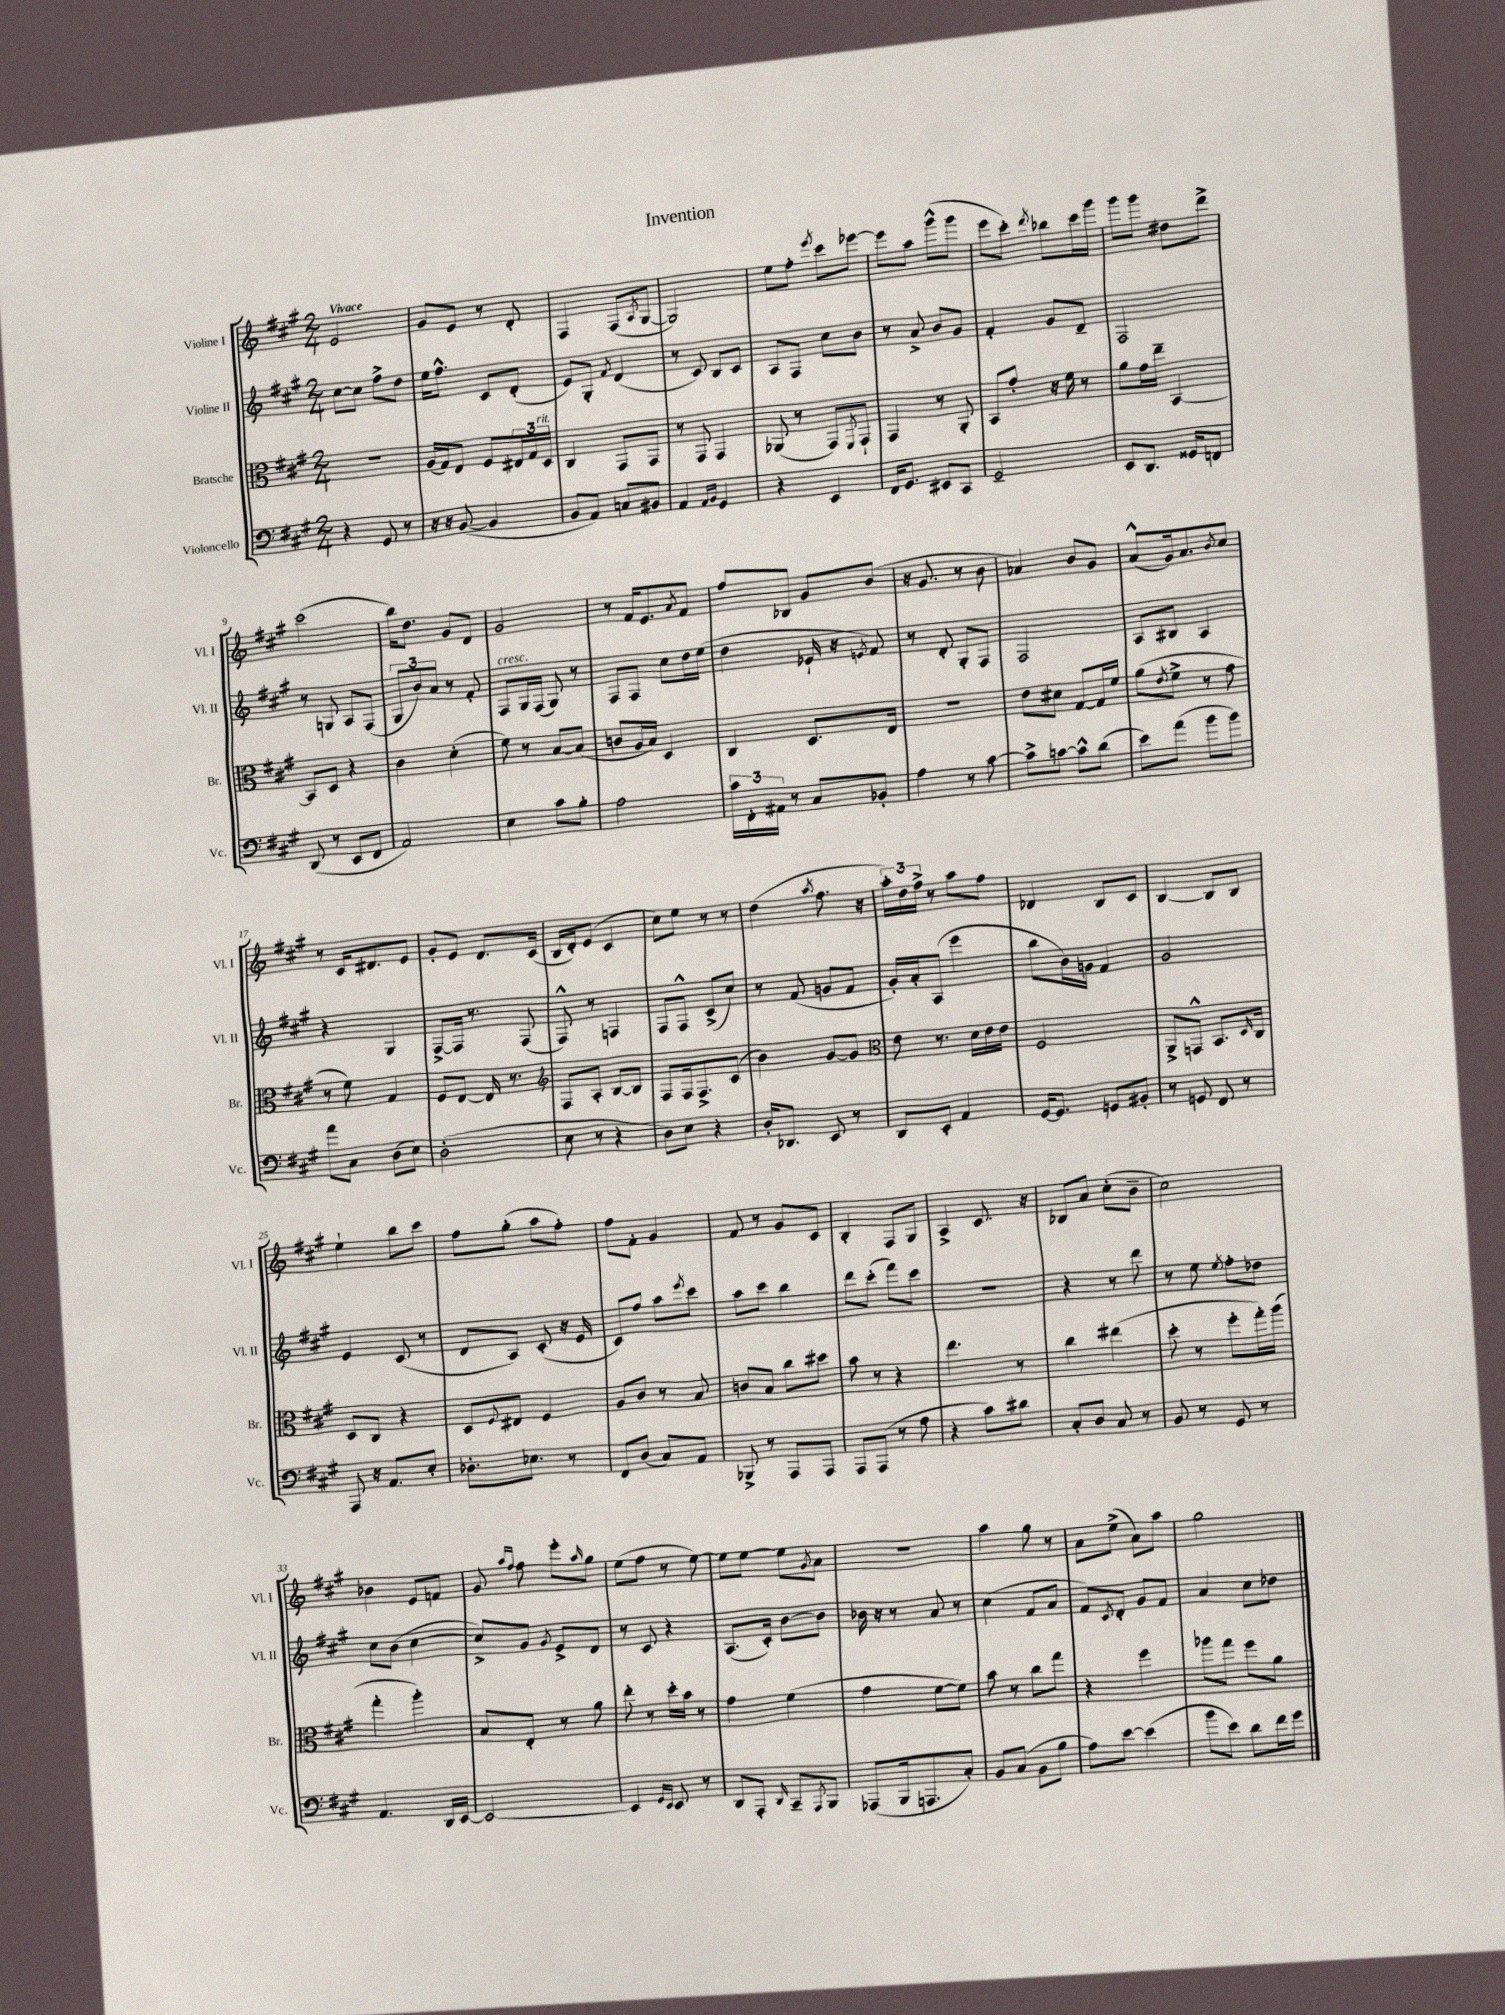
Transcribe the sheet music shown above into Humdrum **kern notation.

**kern	**kern	**kern	**kern
*staff4	*staff3	*staff2	*staff1
*clefF4	*clefC3	*clefG2	*clefG2
*k[f#c#g#]	*k[f#c#g#]	*k[f#c#g#]	*k[f#c#g#]
*M2/4	*M2/4	*M2/4	*M2/4
4r	2r	[8cc#\L	2e/
.	.	8cc#\]J	.
8GG#/	.	8ff#^\L	.
8r	.	8dd\J	.
=	=	=	=
16r	(16A/LL	16ee\LK	8g#/L
16r	16G#/J)	8.ff#^^\J	.
([8BB/	8E/J	.	8e/J
4BB/]	8F#/L	8c#/L	8r
.	24E#/L	(8d'/J	8d'/
.	24G#/	.	.
.	24D/JJ	.	.
=	=	=	=
8BB/L	4C#/	8e/L)	4F#/
8AA/J)	.	8G#'/J	.
.	.	8qf#/	.
8C/L	8GG#/L	(4d/	(8F#/L
.	.	.	8qA/
8BB#/J	8GG#/J	.	[8G#/J
=	=	=	=
4AA/	8r	8r	2G#/])
.	8GG#/	8c#/)	.
16qqAA/LL	.	.	.
16qqBB/JJ	.	.	.
4GG#/	4GG#/	8B/L	.
.	.	8c#/J	.
=	=	=	=
4r	(8AA-/	8A/L	8ee\L
.	8r	8F#/J	8ff#'\J
.	.	.	8qeee/
4EE/	8GG#/L)	8cc#\L	8ccc#\L
.	8qFF#/	.	.
.	8GG#`/J	8b\J	[8eee-\J
=	=	=	=
16FF#/LK	4GG#/	8r	8eee-\]L
8.GG#/J	.	.	.
.	.	8a^/	8aa\J
8EE#/L	8r	8b/L	(8ggg#^^\L
8CC#/J	8AA'/	8g#/J	8ggg#\J
=	=	=	=
2GG#~/	8BB/L	4f#'/	8eee\L
.	8g#'/J	.	8ccc#'\J)
.	.	.	8qddd/
.	16r	8g#/L	8bb-\L
.	16f#\	.	.
.	8r	8d~/J	16ccc#\L
.	.	.	16ggg#\JJ
=	=	=	=
8EE/L	8a\L	2F#/	8ggg#\L
8.DD/J	16g#\L	.	8ggg#\J
.	16ee~\JJ	.	.
.	[4BB/	.	8dd#\L
16GG##/LK	.	.	.
8FF/J	.	.	8ddd^\J
=	=	=	=
(8DD/	8BB/]L	8r	(2ccc#\
8r	8D/J	8G/	.
8EE/L	4r	8A/L	.
8FF#/J	.	(8F#/J	.
=	=	=	=
2AA/)	4c#\	12G#/L	16bb\LK)
.	.	.	8.dd\J
.	.	12b/)	.
.	.	12a/J	.
.	(4d'\	8r	8g#/L
.	.	8f#'/	8d/J
=	=	=	=
4E\	8f#\)	8F#/L	2g#/
.	8r	16G#/L	.
.	.	(16F#/JJ	.
8c#\L	[8B/L	8G#/)	.
8B'\J	(8B/]J	8r	.
=	=	=	=
2A\	8c/L	8F#/L	8r
.	16A/L	8F#/J	16f#/LK
.	16B/JJ)	.	8.e/
.	4D/	8cc#\L	.
.	.	.	8qa/
.	.	16dd\L	8f#/J
.	.	(16ee\JJ	.
=	=	=	=
24c#\LL	4C#/	4dd\	8ff#/L
24FF#'\	.	.	.
24AA#\JJ	.	.	.
8r	.	.	8B-/J
8C#/L	8.D/L	16e-`/	8g#/L
.	.	16r	.
.	.	8qe/	.
8BB-'/J	.	8f#/)	(8b/J
.	16E/Jk	.	.
=	=	=	=
4A\	2r	8r	16r
.	.	.	8.g#/
.	.	8d'/	.
8r	.	8G#'/L	8r
[8c#\	.	8F#/J	8b\
=	=	=	=
8c#^\]L	8e\L	2F#/	4a-/)
[8c\J	8d#\J	.	.
8c^^\]L	[8G#/L	.	8b/L
(8d\J	16G#/]L	.	8g#/J
.	16f#/JJ	.	.
=	=	=	=
8e\L)	(8a\L	8A/L	(8a^^/L
.	8qe/	.	.
(8a\J	8f#^\J	8B#/J	16g#/k)
.	.	.	8.a/
8b\L	8r	4A/	.
.	.	.	8qb/
8b\J)	8g#\	.	8cc#/J
=	=	=	=
8a\L	8r	4r	8r
8C#\J	8f#\)	.	16c#/LK
.	.	.	8.d#/
(8D\L	4G#/	4G#/	.
8E\J)	.	.	8e/J
=	=	=	=
(2D'\	8F#/L	[8F#^/L	8g#'/L
.	[8E/J	16F#/]Jk	8e/J
.	.	8.r	.
.	16E/]	.	8.d/L
.	8.r	.	.
.	.	(8F#/	.
.	.	.	(16c#/Jk
=	=	=	=
*	*clefG2	*	*
8E\	8F#/L	8F#^^/)	16B/LL
.	.	.	16d'/J)
8r	8A'/J	8r	(8e/J
4r	[8B/L	4F/	4c#/
.	8B/]J	.	.
=	=	=	=
8D\L)	8F#/L	8F#/L	8cc#\L)
8E\J	16F#/k	8F#^^/J	8ee\J
.	8.F#^/	.	.
4r	.	(8c#^/L	8r
.	(8c#/J	8cc#/J)	8r
=	=	=	=
16D'/LK	4b\)	8r	(4dd\
8.DD-/J	.	.	.
.	.	(8f#/	.
.	.	.	8qaa/
8EE/	[8g#/L	8g/L	8.ff#\
8r	8g#/]J	8f#/J	.
.	.	.	16r
=	=	=	=
*	*clefC3	*	*
8DD/L	8e\	16g#'/LL)	24aa'\LL)
.	.	.	24dd\
.	.	16a'/J	.
.	.	.	24ff#^\JJ
8EE'/J	8.r	(8A/J	8r
4AA/	.	4eee\	8aa\L
.	16d\LL	.	.
.	16e\	.	8ff#\J
.	16e\JJ	.	.
=	=	=	=
[16GG#/LK	2F#/	8bb\L	4d-/
8.GG#/]J	.	.	.
.	.	16b\L)	.
.	.	16g\JJ	.
8GG/L	.	4f#/	8B/L
8BB#'/J	.	.	8c#/J
=	=	=	=
8r	8AA^/L	2g#/	[4B/
8GG/	8GG^^/J	.	.
8FF#/	8.BB/L	.	8B/]L
8r	.	.	8B/J
.	16qqD/	.	.
.	16C#/Jk	.	.
=	=	=	=
8AAA/	8D/L	4e/	4ee`\
16r	8C#/J	.	.
8.AA/L	.	.	.
.	4r	(8c#/	8bb\L
8E'/J	.	8r	8ccc#\J
=	=	=	=
8.D-'\L	8D/L	8d/L	8ff#\L
.	8qqF#/	.	.
.	8E#/J	8A/J)	(8gg#'\J
8.E-\J	.	.	.
.	4F#/	(8c#'/	8aa\L
8r	.	16r	8ff#'\J)
.	.	16e/	.
=	=	=	=
8FF#/L	8A/L	8c#/L)	8ff#\L
(8D/J	8c#/J	8ff#/J	8f#'\J
8C#/L)	8r	8aa\L	4g#/
.	.	8qeee/	.
8AA/J	8B/	8ccc#\J	.
=	=	=	=
8BBB-^/	8c/L	8aa\L	8f#/
8r	8B/J	8ccc#\J	8r
8AAA/L	8cc#\L	4bb\	8g#/L
8AAA/J	8dd#\J	.	8c#/J
=	=	=	=
8AAA/L	8b\	8ddd\L	4B'/
(8AAA/J	8r	(8ccc#'\J	.
8r	4r	8fff#\L)	8F#/L
8A\	.	8ccc#\J	8G#/J
=	=	=	=
4r	4.ee\	2r	4A^/
8c#\L)	.	.	8.c#/
8d#\J	8r	.	.
.	.	.	16r
=	=	=	=
8C#'/L	4cc#\	4r	8B-/L
8D/J	.	.	8a/J
8C#/	(4ee#\	8r	(8cc#'\L
8r	.	8ddd\	8b~\J
=	=	=	=
8BB/	8dd'\	8r	2cc#\)
8r	8r	8ee\	.
.	.	8qee/	.
8GG#/	8ff#'\L	8ff#'\L	.
8r	16gg#'\L)	8dd-\J	.
.	(16aa\JJ	.	.
=	=	=	=
4.AA/	4gg#'\	8cc#\L	4b-\
.	.	(8b\J	.
.	4aa'\)	[4cc#\	8e/L
16DD/LL	.	.	8f/J
[16EE/JJ	.	.	.
=	=	=	=
2EE/_	8B/L	8cc#^/]L)	8g#/
.	.	.	16qqaa/LL
.	.	.	16qqff#/JJ
.	8E'/J	8g#/J	8ff#\
.	.	8qg#/	.
.	8r	8e^/L	8eee'\L
.	.	.	16qqaa/
.	8a\	8d/J	8gg#\J
=	=	=	=
4EE/]	8ee'\	8r	(8ee\L
.	8r	8c#/	8ff#\J
16qqGG#/LL	.	.	.
16qqEE/JJ	.	.	.
8EE/	16dd'\LL	4r	8r
.	16b\JJ	.	.
8r	8r	.	[8ee\)
=	=	=	=
8DD/L	4g#\	(8.A/L	8ee\]L
8AAA'/J	.	.	[8ee\J
.	.	16c#'/Jk)	.
16qqDD/	.	.	.
8CC#~/L	(4f#\	[8b\L	8ee\]L
8qAAA/	.	.	8qg#/
8BBB/J	.	8b\]J	8a\J
=	=	=	=
(8AAA-/L	4g#\	16b-\	2r
.	.	16r	.
16BBB/k	.	8r	.
8.AAA/	.	.	.
.	[8f#\L	8a/	.
8C#'/J)	8f#\]J)	8r	.
=	=	=	=
8BB/L	8b\	(4cc#\	4aa\
(8C#/J	8r	.	.
8BB\L	8cc#\L	8f#/L	8gg#\
8B\J	8gg#\J	8a/J	8r
=	=	=	=
8A\L)	4r	8f#/L)	8a\L
.	.	8qc#/	.
[8e\J	.	8d'/J	(8ee^\J
(4e\]	4ff#\	8g#/L	8a\L)
.	.	8f#/J	8aa\J
=	=	=	=
8b\L	8aa-\L	4a/	2gg#\
8e\J)	8gg#\J	.	.
8d\L	8ff#\L	8cc#\L	.
16f#\L	8a\J	8dd-\J	.
16g#\JJ	.	.	.
==	==	==	==
*-	*-	*-	*-
